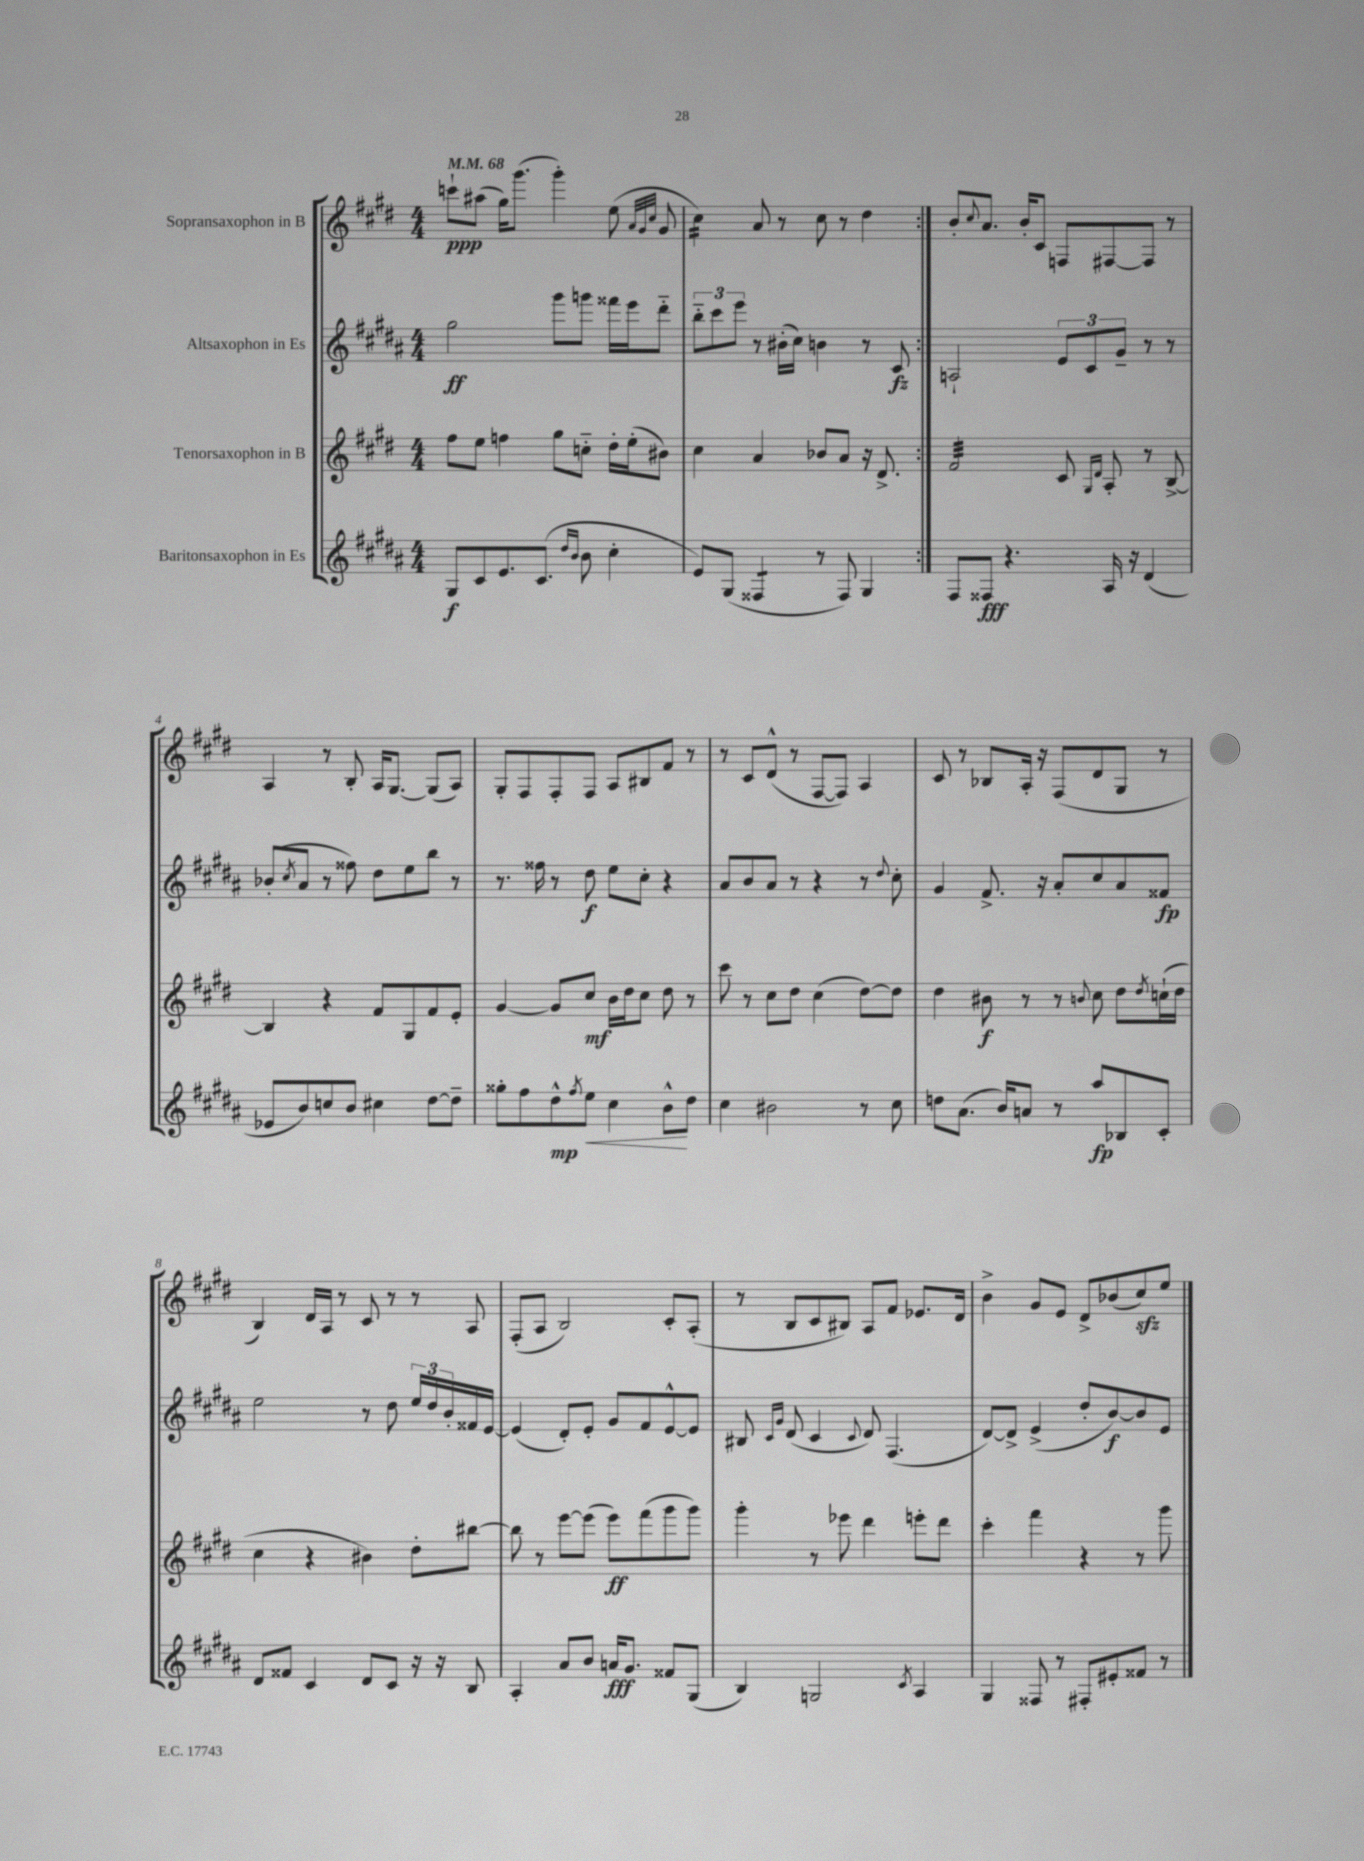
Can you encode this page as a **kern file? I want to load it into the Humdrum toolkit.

**kern	**kern	**kern	**kern
*staff4	*staff3	*staff2	*staff1
*clefG2	*clefG2	*clefG2	*clefG2
*k[f#c#g#d#a#]	*k[f#c#g#d#]	*k[f#c#g#d#a#]	*k[f#c#g#d#]
*M4/4	*M4/4	*M4/4	*M4/4
*MM68	*MM68	*MM68	*MM68
8G#	8ff#	2gg#	8ccc`
8c#	8ee	.	(8aa#
8.e	4ff	.	16gg#)
.	.	.	(8.ggg#
(8.c#	.	.	.
.	8gg#	8ggg#	4ggg#')
16qqdd#	.	.	.
16qqb	.	.	.
8b	8cc'~	8ggg	.
4cc#'	16dd#'	16fff##	(8ee
.	(16ee'	16eee	.
.	.	.	32qqa
.	.	.	32qqg#
.	.	.	32qqcc#
.	8b#)	8ddd#'~	8g#
=	=	=	=
8e)	4cc#	12bb'~	4cc#)
.	.	12ccc#	.
(8G#	.	.	.
.	.	12eee	.
4F##	4a	8r	8a
.	.	(16b#'	8r
.	.	16cc#)	.
8r	8b-	4b	8cc#
8F##)	8a	.	8r
4G#	16r	8r	4dd#
.	8.d#^	.	.
.	.	8c#	.
=:|!	=:|!	=:|!	=:|!
8F#	2f#	2A`	8b'
.	.	.	8qqcc#
8F##	.	.	8.a
4.r	.	.	.
.	.	.	16b'
.	.	.	8c#
.	8c#	12e	8F
.	.	12c#	.
.	16qqG#	.	.
.	16qqd#	.	.
16A#	8A'	.	[8F#
.	.	12g#~	.
16r	.	.	.
(4d#	8r	8r	8F#]
.	[8B^	8r	8r
=	=	=	=
8e-	4B]	(8b-'	4A
.	.	8qcc#	.
8b)	.	8a#	.
8cc	4r	8r	8r
8b	.	8ff##)	8B'
4cc#	8f#	8dd#	16A
.	.	.	[8.G#
.	8G#	8ee	.
[8dd#	8f#	8bb	(8G#]
8dd#~]	8e'	8r	8A)
=	=	=	=
8gg##'	[4g#	8.r	8G#'
8ff#	.	.	8F#
.	.	16ff##	.
8dd#^^	8g#]	8r	8F#'
8qff#	.	.	.
8ee	8cc#	8dd#	8F#
4cc#	16b	8ee	8A
.	16dd#	.	.
.	8cc#	8cc#'	8B#
8b^^	8dd#	4r	8f#
8dd#	8r	.	8r
=	=	=	=
4cc#	8ccc#	8a#	8r
.	8r	8b	8c#
2b#	8cc#	8a#	(8d#^^
.	8dd#	8r	8r
.	(4cc#	4r	[8F#
.	.	.	8F#])
8r	[8dd#)	8r	4A
.	.	8qqdd#	.
8cc#	8dd#]	8cc#'	.
=	=	=	=
8dd	4dd#	4g#	8c#
(8.a#	.	.	8r
.	8b#	8.f#^	8B-
16b)	.	.	.
8a	8r	.	16A'
.	.	16r	16r
8r	8r	8a#'	(8F#
.	8qqb	.	.
8aa#	8cc#	8cc#	8d#
8B-	8dd#	8a#	8G#
.	8qdd#	.	.
8c#'	(16cc`	8f##	8r
.	16dd#	.	.
=	=	=	=
8d#	4cc#	2ee	4B)
8f##	.	.	.
4c#	4r	.	16d#
.	.	.	16A
.	.	.	8r
8d#	4b#)	8r	8c#
8c#	.	8dd#	8r
16r	8dd#'	24ee	8r
.	.	24dd#	.
16r	.	.	.
.	.	24b'	.
8B	[8bb#	16f##	8A
.	.	[16e	.
=	=	=	=
4A#'	8bb#]	(4e]	(8F#'
.	8r	.	8A
8a#	[8eee	8d#')	2B)
8b	(8eee]	8e'	.
16a	8eee)	8g#	.
8.g#	.	.	.
.	(8fff#	8f#	.
8f##	8ggg#	[8e^^	8c#'
(8G#	8ggg#)	8e]	(8A'
=	=	=	=
4B)	4ggg#'	8B#	8r
.	.	16qqc#	.
.	.	16qqg#	.
.	.	(8d#	8B
2G	8r	4c#	8c#
.	8eee-	.	8B#)
.	.	8qqc#	.
.	4ddd#	8d#)	8A
.	.	(4.F#	8f#
8qc#	.	.	.
4A#	8eee'	.	8.e-
.	8ddd#	.	.
.	.	.	16d#
=	=	=	=
4G#	4ccc#'	[8d#)	4b^
.	.	8d#^]	.
8F##	4fff#	(4e^	8g#
8r	.	.	8e
8F#'	4r	8dd#'	8d#^
8e#'	.	[8b)	(8b-
8f##	8r	8b]	8cc#)
8r	8ggg#	8e	8ee
==	==	==	==
*-	*-	*-	*-
